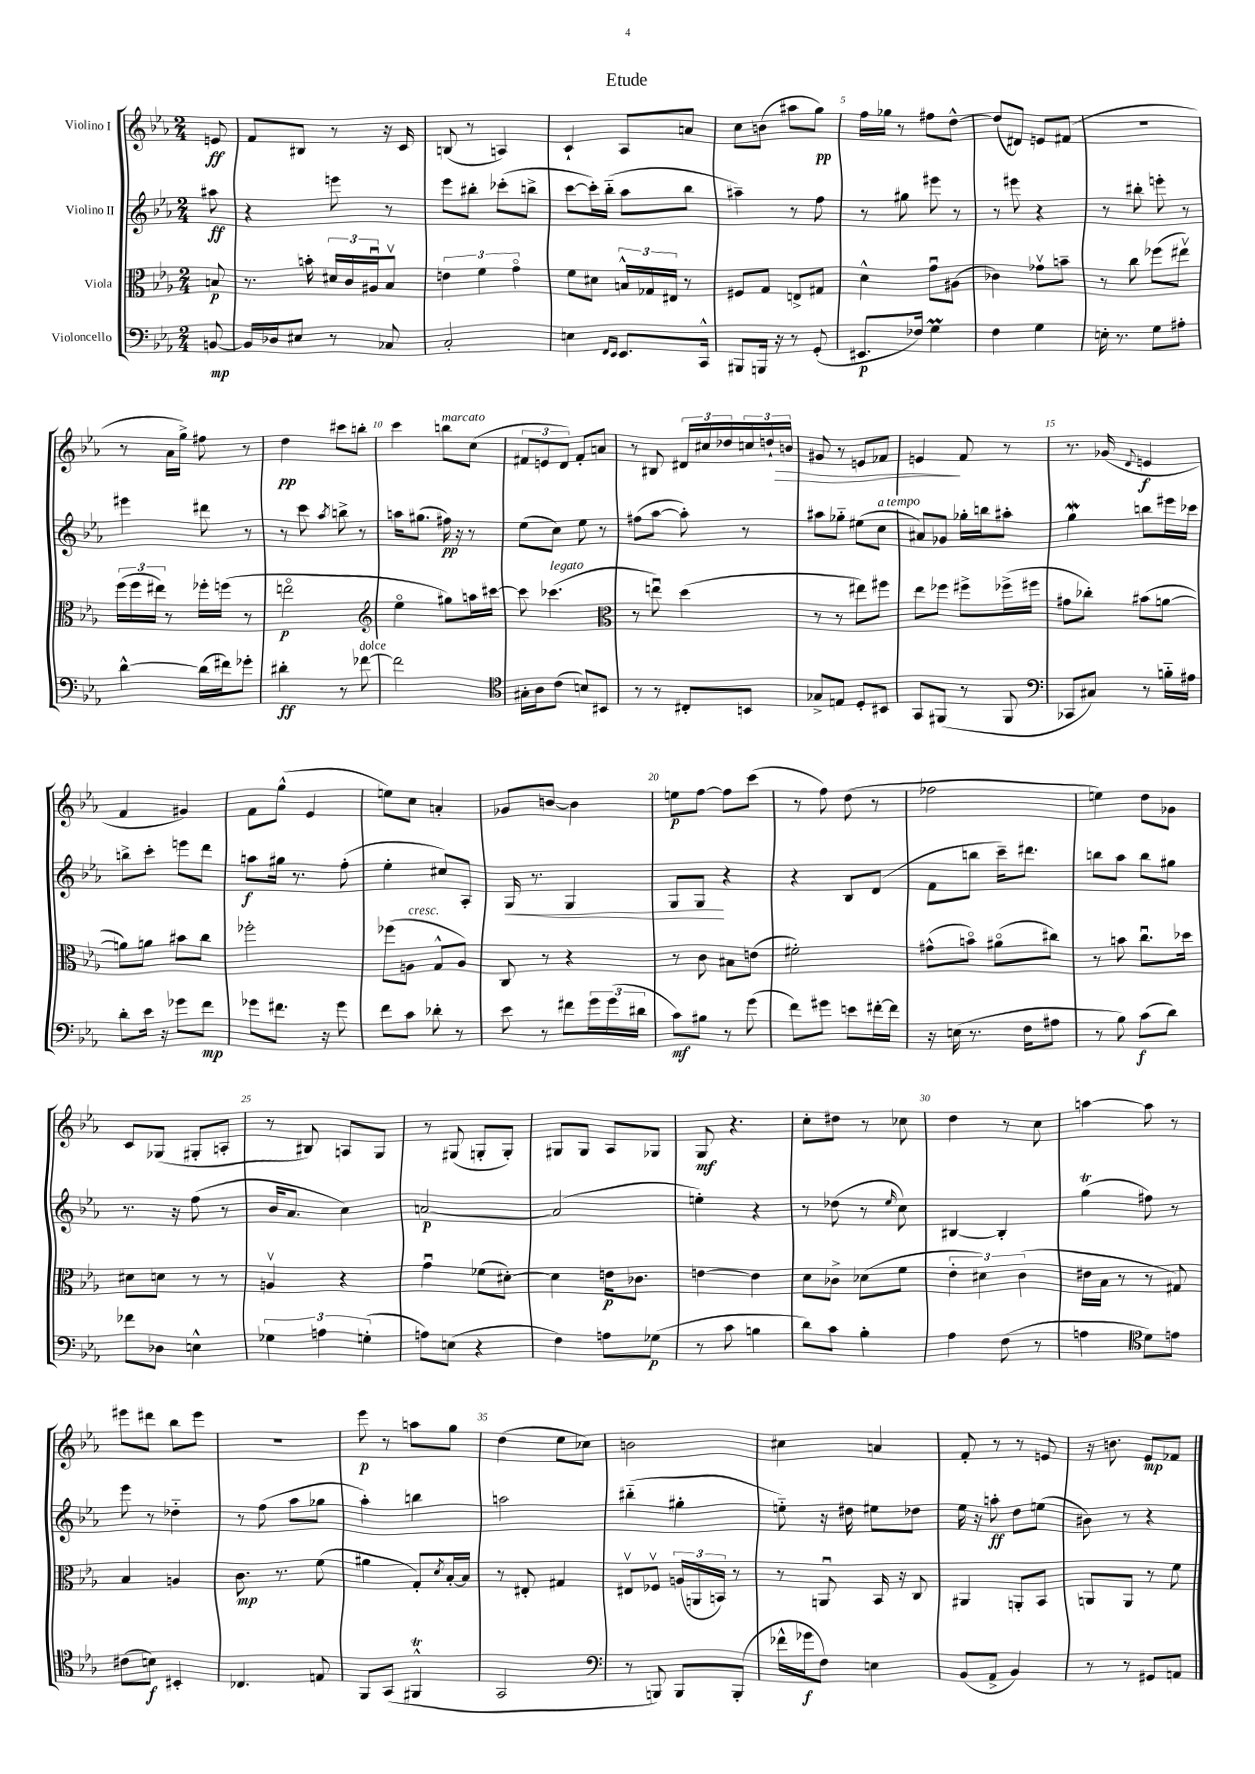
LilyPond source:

\header { title = "Etude" }
<<
\new StaffGroup <<
\new Staff = "s0" \with { instrumentName = "Violino I" } {
    \clef treble \key ees \major \numericTimeSignature \time 2/4 \partial 8
    e'8\ff |
    f'8 bis8 r8 r16 c'16 |
    b8( r8 a4) |
    c'4-! aes8 a'8 |
    c''8 b'8( ais''8 g''8\pp) |
    f''16 ges''16 r8 fis''8 d''8~-^ |
    d''8( dis'8) e'8 fis'8( |
    r2 |
    r8 aes'16 g''16->) fis''8 r8 |
    d''4\pp cis'''8 b''8-. |
    c'''4 b''8^\markup { \italic "marcato" } c''8( |
    \tuplet 3/2 { fis'8 e'8 d'8) } fis'8-. a'8 |
    r8 bis8 \tuplet 3/2 { dis'16 cis''16 des''16 } \tuplet 3/2 { c''16 d''16-! b'16\> } |
    gis'8 r8 e'8 fes'8 |
    e'4\! f'8 r8 |
    r8. ges'16( \appoggiatura { d'8 } e'4\f |
    f'4 gis'4) |
    f'8 g''8-^( ees'4 |
    e''8) c''8 a'4-. |
    ges'8 b'8~ b'4 |
    e''8\p f''8~ f''8 c'''8( |
    r8 f''8) d''8( r8 |
    fes''2 |
    e''4) d''8 ges'8 |
    c'8 ges8( gis8-. a8-. |
    r8 bis8) a8 g8 |
    r8 gis8( g8-. g8-.) |
    gis8 gis8 aes8 ges8 |
    g8\mf r4. |
    c''8-. dis''8 r8 ces''8 |
    d''4 r8 c''8 |
    a''4~ a''8 r8 |
    eis'''8 dis'''8 bes''8 eis'''8 |
    R2 |
    ees'''8\p r8 a''8 g''8 |
    d''4( ees''8 ces''8) |
    b'2 |
    cis''4 a'4 |
    f'8-. r8 r8 e'8 |
    r16 b'8. ees'8\mp fes'8 \bar "|." |
}
\new Staff = "s1" \with { instrumentName = "Violino II" } {
    \clef treble \key ees \major \numericTimeSignature \time 2/4 \partial 8
    ais''8\ff |
    r4 e'''8 r8 |
    ees'''8 bis''8-. ces'''8-.( b''8-> |
    c'''8~ c'''16-.) bes''16-_( aes''8 bes''8 |
    ais''4--) r8 f''8 |
    r8 gis''8 eis'''8 r8 |
    r8 eis'''8 r4 |
    r8 bis''8-. e'''8-. r8 |
    eis'''4 dis'''8 r8 |
    r8 c'''8 \acciaccatura { aes''8 } b''8-> r8 |
    a''16 gis''8.( fis''16\pp) r16 r8 |
    ees''8( c''8) ees''8 r8 |
    fis''8( aes''8~ aes''8-.) r8 |
    ais''8 ges''8-_ eis''8( c''8^\markup { \italic "a tempo" } |
    ais'8) ges'8 ges''16-. b''16 ais''8-. |
    g''4\mordent b''8 eis'''16 ces'''16 |
    b''8-> c'''8-. e'''8 d'''8 |
    a''8\f gis''16 r8. f''8-.( |
    ees''4-. cis''8) aes8-. |
    g16\< r8. g4 |
    g8 g8\! r4 |
    r4 bes8 d'8( |
    f'8 b''8 c'''16--) dis'''8. |
    b''8 aes''8 b''8 gis''8 |
    r8. r16 f''8( r8 |
    bes'16 aes'8. c''4) |
    a'2~\p |
    a'2( |
    e''4-.) r4 |
    r8 des''8( r8 \grace { ees''16 } c''8) |
    bis4~ bis4-. |
    g''4\trill( fis''8) r8 |
    ees'''8 r8 des''4-_ |
    r8 f''8( aes''8 ges''8 |
    aes''4-.) b''4 |
    a''2 |
    bis''4-_( gis''4-. |
    e''8-_) r16 dis''16 eis''8 des''8 |
    ees''16 r16 a''8-.\ff d''8 e''8( |
    bis'8) r8 r4 \bar "|." |
}
\new Staff = "s2" \with { instrumentName = "Viola" } {
    \clef alto \key ees \major \numericTimeSignature \time 2/4 \partial 8
    b8\p |
    r8. b'16-. \tuplet 3/2 { dis'16 c'16 ais16\downbow } bes8\upbow |
    \tuplet 3/2 { e'4 f'4 g'4\flageolet } |
    f'8 dis'8 \tuplet 3/2 { b16-^ ges16 eis16 } r8 |
    fis8 g8 e8-> gis8 |
    d'4-^ g'8\downbow ais8( |
    ces'4) ges'8\upbow b'8-- |
    r8 c''8 fes''8( eis''8\upbow) |
    \tuplet 3/2 { f''16( f''16 eis''16) } r8 fes''16-. f''16( r8 |
    e''2\flageolet\p |
    \clef treble ees''4\flageolet gis''8) a''16 cis'''16~ |
    cis'''8 ces'''4.^\markup { \italic "legato" }( |
    \clef alto r8 e''8\downbow) d''4( |
    r8 r8 eis''8) fis''8 |
    ees''8 fes''8 fis''8-> fes''16->( fis''16 |
    gis'8 ces''8-.) bis'8( a'8~ |
    a'8) a'8 bis'8 c''8 |
    fes''2-. |
    fes''8( a8^\markup { \italic "cresc." } g8-^ a8) |
    c8 r8 r4 |
    r8 c'8 bis8 e'8( |
    fis'2-.) |
    gis'8-^( b'8\flageolet) ais'8\flageolet( cis''8) |
    r8 b'8 c''8.\downbow des''16 |
    dis'8 d'8 r8 r8 |
    a4\upbow r4 |
    g'4\downbow fes'8( dis'8~-.) |
    dis'4 e'16\p ces'8. |
    e'4~ e'4 |
    d'8 ces'8-> des'8( f'8 |
    \tuplet 3/2 { ees'4-. dis'4) c'4( } |
    eis'16 bes16 r8 r8 gis8) |
    bes4 a4 |
    c'8.\mp r8. f'8( |
    ais'4 g8-.) \acciaccatura { d'8 } bes16~-. bes16 |
    r8 eis8-. gis4 |
    eis8\upbow fes8\upbow \tuplet 3/2 { a16( a,16 b,16) } r8 |
    r8 a,8\downbow bes,16 r16 c8 |
    ais,4 a,8-. bes,8 |
    a,8 a,8 r8 f'8 \bar "|." |
}
\new Staff = "s3" \with { instrumentName = "Violoncello" } {
    \clef bass \key ees \major \numericTimeSignature \time 2/4 \partial 8
    b,8~\mp |
    b,16 des16 eis8 r8 ces8 |
    c2-. |
    e4 \grace { f,16 ees,16 } ees,8. c,16-^ |
    bis,,8 b,,16 r16 r8 g,8-.( |
    eis,8.\p fes16) g4\prall |
    f4 g4 |
    e16-. r8. g8 ais8-. |
    d'4~-^ d'16( fis'16) ges'8-. |
    dis'4-.\ff r8 fes'8~^\markup { \italic "dolce" } |
    fes'2 |
    \clef tenor gis16-. aes16 c'8( b8) bis,8 |
    r8 r8 cis8-. b,8 |
    ges8-> e8 d8-. bis,8 |
    g,8 fis,8( r8 fis,8 |
    \clef bass ces,8 cis8) r8 b16-_ ais16 |
    d'8-. ees'16 r16 ges'8 f'8\mp |
    ges'8 fis'8. r16 ges'8 |
    f'8 c'8 des'8-. r8 |
    ees'8 r8 fis'8 \tuplet 3/2 { g'16 g'16( dis'16 } |
    c'8\mf) bis8 r8 g'8( |
    f'8) gis'8 e'8 fis'16~-. fis'16 |
    r16 e16( r8. f16 ais8 |
    r8 bes8) c'8\f( d'8) |
    fes'8 des8 e4-^ |
    \tuplet 3/2 { ges4 a4 g4-.( } |
    a8) e8( r4 |
    f4) a8 ges8\p( |
    r8 c'8 b4 |
    d'8) c'8 bes4-. |
    aes4 f8( r8 |
    a4 \clef tenor d'8) e'8 |
    cis'8( b8\f) bis,4-. |
    ces4. e8 |
    f,8 g,8( fis,4-^\trill |
    g,2 |
    \clef bass r8 b,,8) b,,8 b,,8-.( |
    fes'16-^ ges'16\f f8) e4 |
    bes,8( aes,8-> bes,4) |
    r8 r8 gis,8 a,8 \bar "|." |
}
>>
>>
\layout { \context { \Score \override BarNumber.break-visibility = ##(#f #t #t) barNumberVisibility = #(every-nth-bar-number-visible 5) } }
